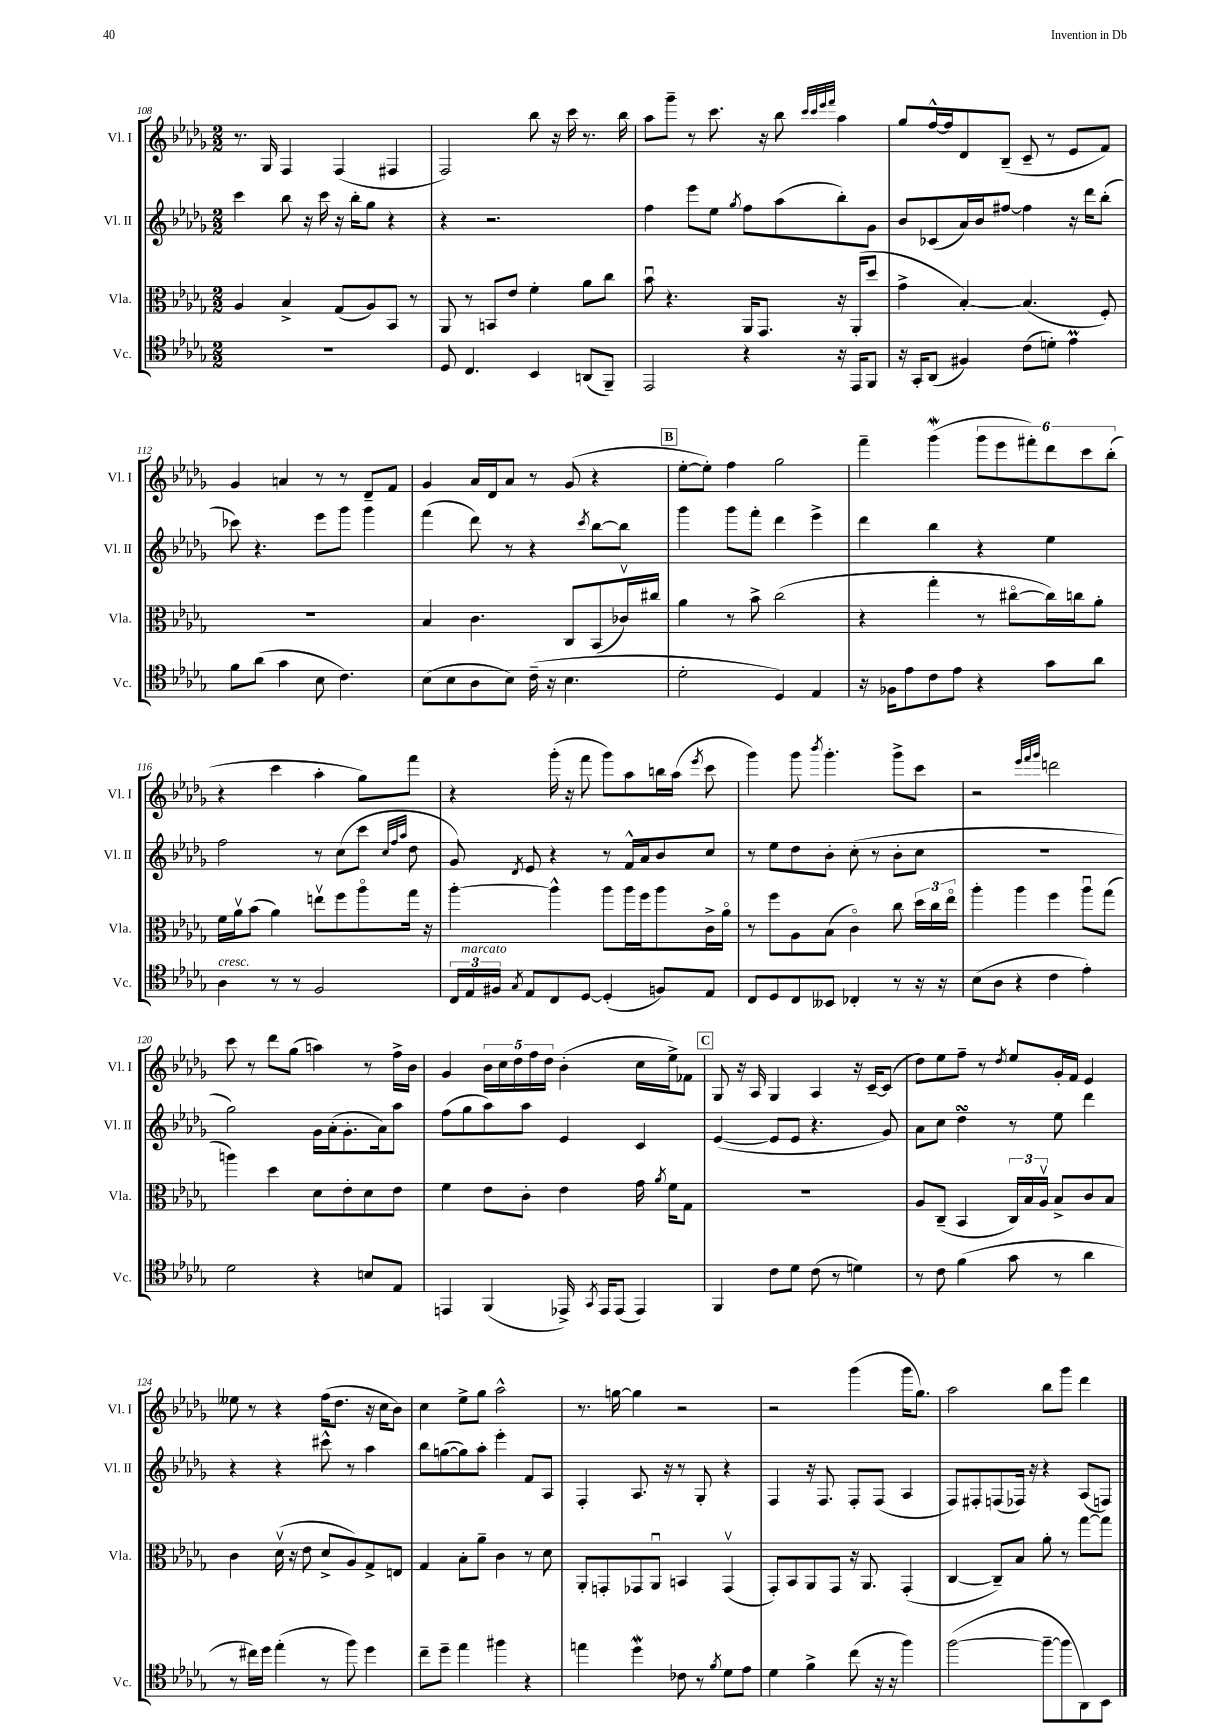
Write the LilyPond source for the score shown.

<<
\new StaffGroup <<
\new Staff = "s0" \with { instrumentName = "Vl. I" shortInstrumentName = "Vl. I" } {
    \clef treble \key des \major \numericTimeSignature \time 2/2
    \autoBeamOff r8. ges16 f4 f4( fis4 |
    f2) bes''8 r16 c'''16 r8. bes''16 |
    aes''8[ ges'''8]-- r8 c'''8. r16 bes''8 \grace { c'''32[ c'''32 ees'''32 f'''32] } aes''4 |
    ges''8[ f''16~-^ f''16 des'8 bes8]--( c'8-- r8 ees'8[ f'8]) |
    ges'4 a'4 r8 r8 des'8[-- f'8] |
    ges'4 aes'16[ des'16 aes'8] r8 ges'8( r4 |
    \mark \markup { \box "B" } ees''8[~-. ees''8]-.) f''4 ges''2 |
    f'''4-- ges'''4\mordent( \tuplet 6/4 { ges'''8[ ees'''8 fis'''8-.) des'''8 c'''8 bes''8]-.( } |
    r4 c'''4 aes''4-. ges''8[) f'''8] |
    r4 ges'''16-.( r16 f'''8 ges'''8[) aes''8 b''16 aes''16]( \acciaccatura { ees'''8 } c'''8 |
    ges'''4) ges'''8 \acciaccatura { bes'''8 } ges'''4.-. ges'''8[-> c'''8] |
    r2 \grace { ees'''32[ f'''32 ges'''32] } d'''2 |
    c'''8 r8 des'''8[ ges''8]( a''4) r8 f''16[-> bes'16] |
    ges'4 \tuplet 5/4 { bes'16[ c''16 des''16 f''16 des''16] } bes'4-.( c''16[ ees''16->) fes'8] |
    \mark \markup { \box "C" } ges8 r16 aes16 ges4 aes4 r16 c'16[~-- c'8]( |
    des''8[) ees''8 f''8]-- r8 \acciaccatura { des''8 } ees''8[ ges'16-. f'16] ees'4 |
    eeses''8 r8 r4 f''16[( des''8.] r16 c''16[ bes'8]) |
    c''4 ees''8[-> ges''8] aes''2-^ |
    r8. g''16~ g''4 r2 |
    r2 ges'''4( ges'''16[ ges''8.]) |
    aes''2 bes''8[ ges'''8] des'''4 \bar "|." |
}
\new Staff = "s1" \with { instrumentName = "Vl. II" shortInstrumentName = "Vl. II" } {
    \clef treble \key des \major \numericTimeSignature \time 2/2
    \autoBeamOff c'''4 bes''8 r16 c'''16 r16 bes''16[-. ges''8] r4 |
    r4 r2. |
    f''4 ees'''8[ ees''8] \acciaccatura { ges''8 } f''8[ aes''8( bes''8-.) ges'8] |
    bes'8[ ces'8( aes'16) bes'16 fis''8]~ fis''4 r16 des'''16[ bes''8]-.( |
    ces'''8) r4. ees'''8[ ges'''8] ges'''4 |
    f'''4( des'''8) r8 r4 \acciaccatura { c'''8 } bes''8[~ bes''8] |
    \mark \markup { \box "B" } ges'''4 ges'''8[ f'''8]-. des'''4 ees'''4-> |
    des'''4 bes''4 r4 ees''4 |
    f''2 r8 c''8[( c'''8] \grace { c''32[ f''32 aes''32] } des''8 |
    ges'8) \acciaccatura { des'8 } ees'8 r4 r8 f'16[-^ aes'16 bes'8 c''8] |
    r8 ees''8[ des''8 bes'8]-. c''8-.( r8 bes'8[-. c''8] |
    R1 |
    ges''2) ges'16[ aes'16-.( ges'8.-. aes'16) aes''8] |
    f''8[( ges''8 aes''8) aes''8] ees'4 c'4 |
    \mark \markup { \box "C" } ees'4~( ees'8[ ees'8] r4. ges'8) |
    aes'8[ c''8] des''4\turn r8 ees''8 des'''4 |
    r4 r4 cis'''8-^ r8 aes''4 |
    bes''8[ g''8~( g''8) aes''8]-. ees'''4-. f'8[ aes8] |
    f4-. aes8. r16 r8 ges8-. r4 |
    f4 r16 f8. f8[-. f8]( aes4 |
    f8[) fis8-. f8( fes16]) r16 r4 aes8[( f8]) \bar "|." |
}
\new Staff = "s2" \with { instrumentName = "Vla." shortInstrumentName = "Vla." } {
    \clef alto \key des \major \numericTimeSignature \time 2/2
    \autoBeamOff aes4 bes4-> ges8[( aes8) bes,8] r8 |
    aes,8 r8 b,8[ ees'8] f'4-. aes'8[ c''8] |
    bes'8\downbow r4. aes,16[ ges,8.] r16 aes,16[-.( des''8] |
    ges'4-> bes4~-.) bes4.( f8-.) |
    R1 |
    bes4 c'4. c8[ bes,8( ces'16\upbow) cis''16] |
    \mark \markup { \box "B" } aes'4 r8 bes'8-> c''2( |
    r4 ges''4-. r8 cis''8[~\flageolet cis''16) c''16 aes'8]-. |
    f'16[ aes'16\upbow bes'8]( aes'4) e''8[\upbow f''8 aes''8\flageolet ges''16] r16 |
    aes''4~-. aes''4-^ aes''8[ aes''16 f''16 aes''8 c'16-> aes'16]\flageolet |
    r8 f''8[ aes8 bes8]( c'4\flageolet) c''8 \tuplet 3/2 { des''16[ c''16 ees''16]\flageolet } |
    aes''4-. aes''4 f''4 aes''8[\downbow ges''8]( |
    a''4) des''4 des'8[ ees'8-. des'8 ees'8] |
    f'4 ees'8[ c'8]-. ees'4 ges'16 \acciaccatura { aes'8 } f'16[ ges8] |
    \mark \markup { \box "C" } R1 |
    aes8[ c8]--( bes,4 \tuplet 3/2 { c16[) bes16 aes16]\upbow } bes8[-> c'8 bes8] |
    c'4 des'16\upbow( r16 ees'8 des'8[-> aes8) ges8-> e8] |
    ges4 bes8[-. aes'8]-- c'4 r8 des'8 |
    aes,8[-. g,8-. ges,8 aes,8]\downbow b,4 ges,4\upbow( |
    ges,8[-.) bes,8 aes,8 ges,8] r16 aes,8. ges,4-.( |
    c4~ c8[--) bes8] aes'8-. r8 ges''8[~ ges''8] \bar "|." |
}
\new Staff = "s3" \with { instrumentName = "Vc." shortInstrumentName = "Vc." } {
    \clef tenor \key des \major \numericTimeSignature \time 2/2
    \autoBeamOff R1 |
    des8 c4. bes,4 a,8[( f,8]--) |
    ees,2 r4 r16 ees,16[ f,8] |
    r16 ges,16[-. aes,8]( fis4) c'8[( d'8]-.) ees'4\prall |
    f'8[ aes'8]( ges'4 bes8 c'4.) |
    bes8[( bes8 aes8 bes8]) c'16--( r16 bes4. |
    \mark \markup { \box "B" } des'2-. des4) ees4 |
    r16 fes16[ ees'8 c'8 ees'8] r4 ges'8[ aes'8] |
    aes4^\markup { \italic "cresc." } r8 r8 f2 |
    \tuplet 3/2 { c16[ ees16^\markup { \italic "marcato" } fis16] } \acciaccatura { ges8 } ees8[ c8 des8]~ des4-.( f8[) ees8] |
    c8[ des8 c8 beses,8] ces4-. r8 r16 r16 |
    bes8[( aes8] r4 c'4 ees'4-.) |
    des'2 r4 b8[ ees8] |
    e,4 f,4( ees,16->) \acciaccatura { ges,8 } ees,16[ ees,8]( ees,4) |
    \mark \markup { \box "C" } f,4 c'8[ des'8] c'8( r8 d'4) |
    r8 c'8 f'4( ges'8 r8 aes'4 |
    r8 cis''16[) des''16] ees''4-.( r8 f''8) des''4 |
    c''8[-- des''8]-- ees''4 fis''4 r4 |
    e''4 des''4\mordent ces'8 r8 \acciaccatura { f'8 } des'8[ ees'8] |
    des'4 f'4-> c''8( r16 r16 f''4) |
    f''2~( f''8[~-- f''8 aes,8) bes,8] \bar "|." |
}
>>
>>
\layout { \context { \Score currentBarNumber = #108 } }
